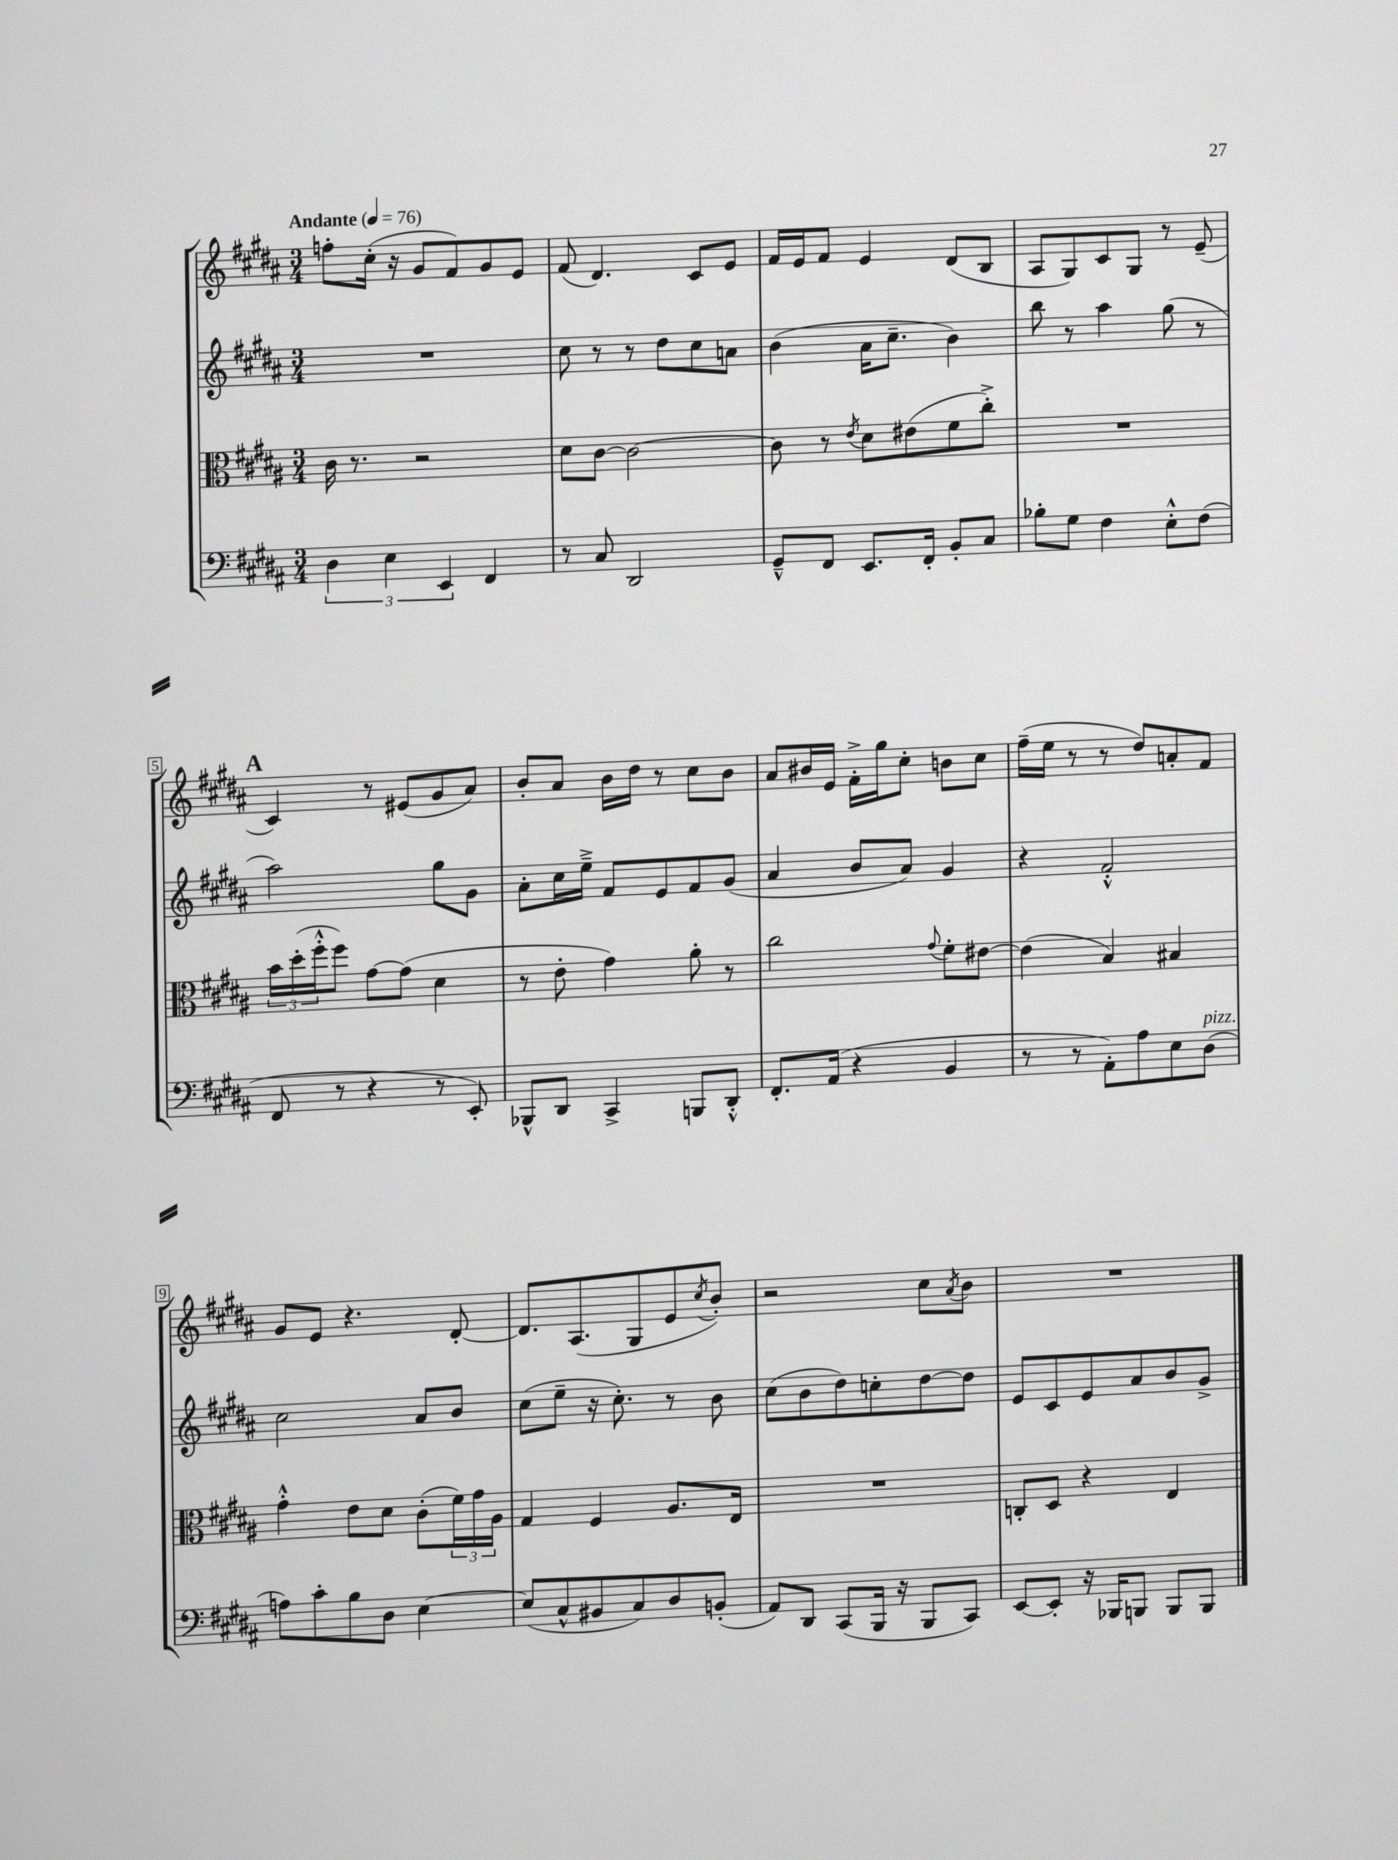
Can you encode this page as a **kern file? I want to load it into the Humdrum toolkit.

**kern	**kern	**kern	**kern
*staff4	*staff3	*staff2	*staff1
*clefF4	*clefC3	*clefG2	*clefG2
*k[f#c#g#d#a#]	*k[f#c#g#d#a#]	*k[f#c#g#d#a#]	*k[f#c#g#d#a#]
*M3/4	*M3/4	*M3/4	*M3/4
*MM76	*MM76	*MM76	*MM76
6D#	16c#	2.r	8ff'
.	8.r	.	.
.	.	.	(16cc#'
6E	.	.	.
.	.	.	16r
.	2r	.	8g#
6EE	.	.	.
.	.	.	8f#)
4FF#	.	.	8g#
.	.	.	8e
=	=	=	=
8r	8d#	8cc#	(8f#
8C#	[8c#	8r	4.d#)
2DD#	2c#_	8r	.
.	.	8dd#	.
.	.	8cc#	8c#
.	.	8a	8e
=	=	=	=
8GG#~^^	8c#]	(4b	16f#
.	.	.	16e
8FF#	8r	.	8f#
.	8qe	.	.
8.EE	8d#	16a#	4e
.	.	8.cc#~	.
.	(8e#	.	.
16FF#'	.	.	.
8BB'	8f#	4b)	(8d#
8C#	8cc#'^)	.	8B
=	=	=	=
8B-'	2.r	8bb	8A#
8G#	.	8r	8G#)
4F#	.	4aa#	8c#
.	.	.	8G#
8E'^^	.	(8gg#	8r
(8F#	.	8r	(8e~
=	=	=	=
8FF#	24b	2aa#)	4c#)
.	(24dd#'	.	.
.	24ff#'^^	.	.
8r	8ff#)	.	.
4r	[8g#	.	8r
.	(8g#]	.	(8e#
8r	4d#	8gg#	8g#
8EE')	.	8g#	8a#)
=	=	=	=
8BBB-^^	8r	8a#'	8b'
8DD#	8e'	16cc#	8a#
.	.	16ee~^	.
4CC#^	4g#)	8f#	16b
.	.	.	16dd#
.	.	8e	8r
8BBB	8a#'	8f#	8cc#
8DD#'^^	8r	(8g#	8b
=	=	=	=
8.FF#'	2cc#	4a#	8a#
.	.	.	16b#
(16AA#	.	.	16e
4r	.	8b	16f#'^
.	.	.	16gg#
.	.	8a#)	8cc#'
.	8qqg#	.	.
4BB	8f#'	4g#	8b
.	[8e#	.	8cc#
=	=	=	=
8r	(4e#]	4r	(16ff#~
.	.	.	16ee
8r	.	.	8r
8AA#')	4B)	2f#'^^	8r
8A#	.	.	8dd#)
8E	4B#	.	8a'
(8D#	.	.	8f#
=	=	=	=
8A)	4g#'^^	2cc#	8g#
8c#'	.	.	8e
8B	8e	.	4.r
8D#	8d#	.	.
[4E	(8c#'	8a#	.
.	24f#)	8b	[8d#'
.	24g#	.	.
.	24A#	.	.
=	=	=	=
(8E]	4G#	(8cc#	8.d#]
8C#^^	.	8ee~	.
.	.	.	(8.A#
8BB#	4F#	16r	.
.	.	8.cc#')	.
8C#)	.	.	8G#
8D#	8.A#	8r	8e
.	.	.	8qcc#
(8BB'	.	8b	8b')
.	16E	.	.
=	=	=	=
8AA#)	2.r	(8cc#	2r
8DD#	.	8b	.
(8CC#	.	8dd#)	.
16BBB	.	8cc'	.
16r	.	.	.
8BBB	.	[8dd#	8cc#
.	.	.	8qa#
8CC#)	.	8dd#]	8b
=	=	=	=
[8EE	8C'	8e	2.r
8EE']	8D#	8c#	.
16r	4r	8e	.
16BBB-	.	.	.
8BBB	.	8a#	.
8BBB	4E	8b	.
8BBB	.	8g#^	.
==	==	==	==
*-	*-	*-	*-
